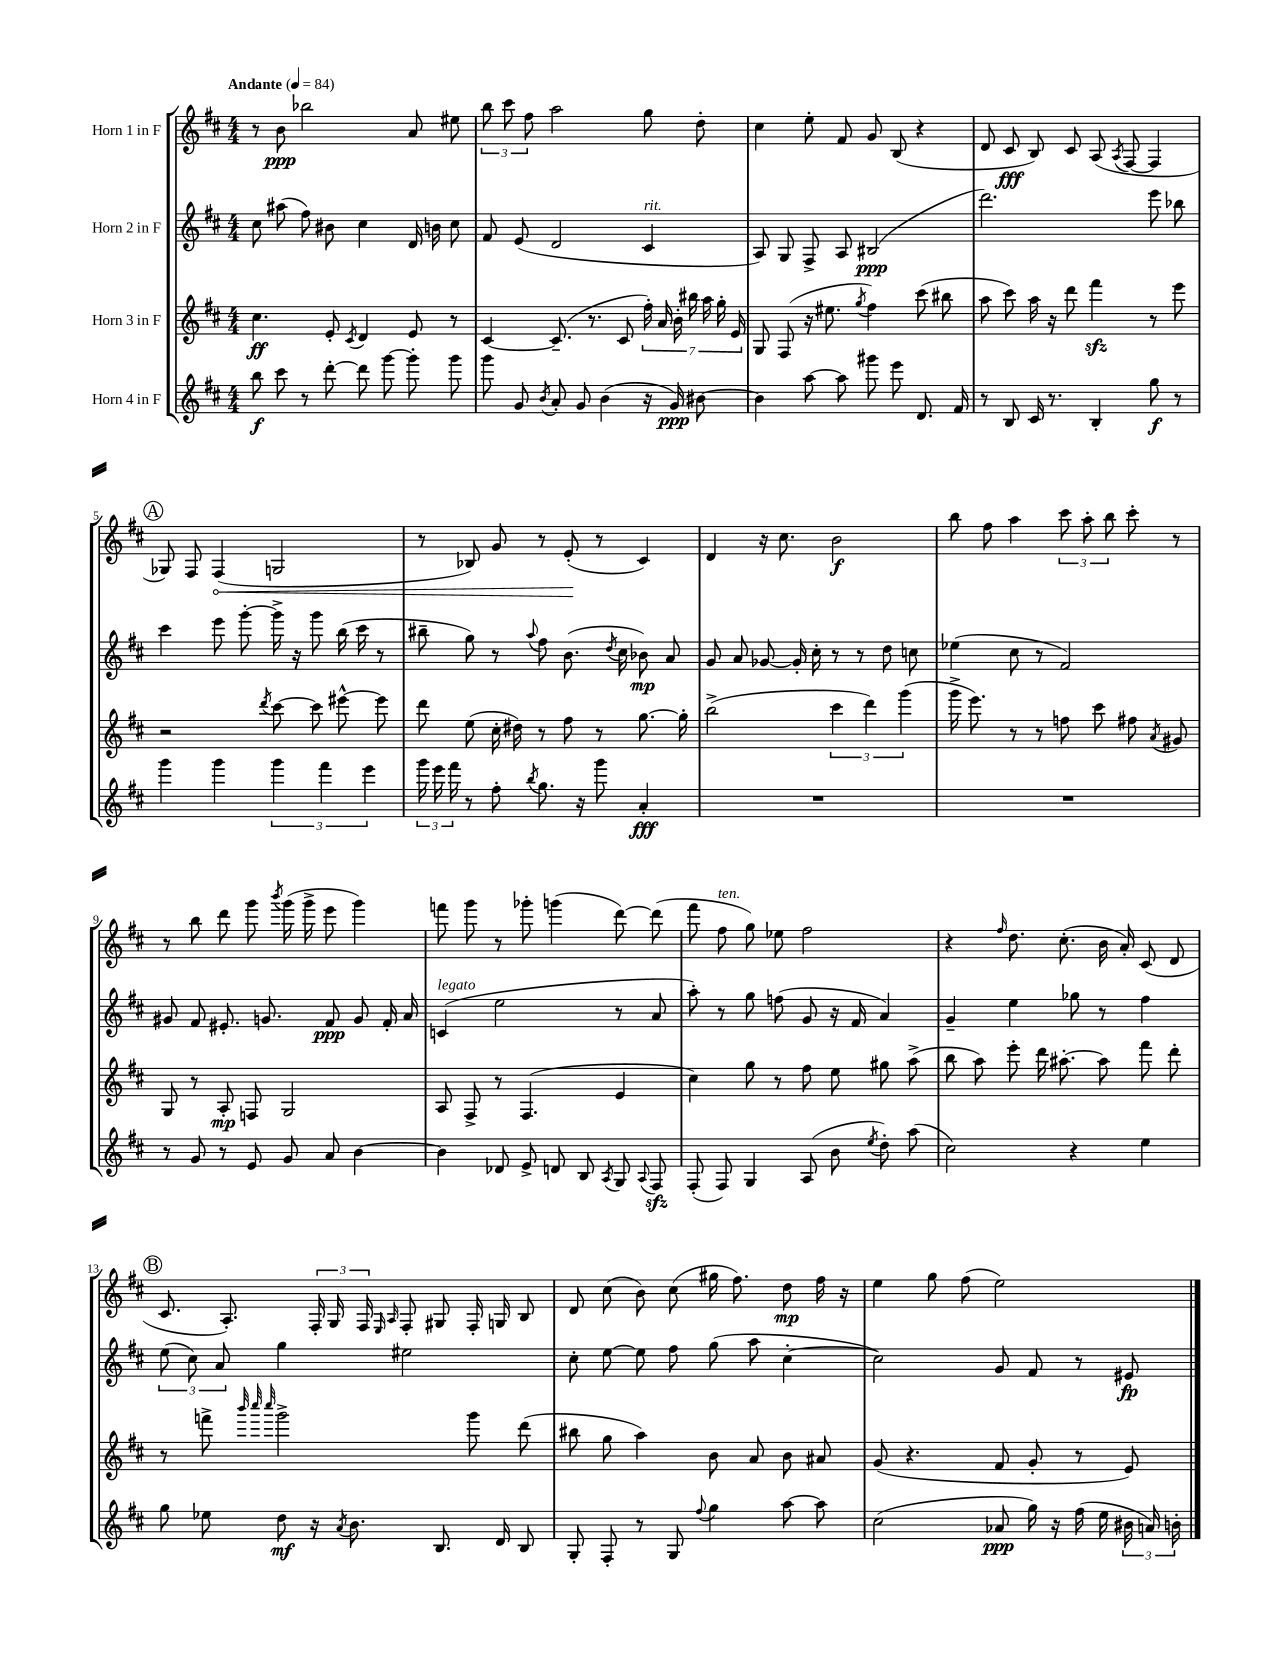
<<
\new StaffGroup <<
\new Staff = "s0" \with { instrumentName = "Horn 1 in F" } {
    \clef treble \key d \major \numericTimeSignature \time 4/4 \tempo "Andante" 4 = 84
    \autoBeamOff r8 b'8\ppp bes''2 a'8 eis''8 |
    \tuplet 3/2 { b''8 cis'''8 fis''8 } a''2 g''8 d''8-. |
    cis''4 e''8-. fis'8 g'8 b8( r4 |
    d'8 cis'8\fff b8) cis'8 a8( \acciaccatura { a8 } fis8~ fis4 |
    \mark \markup { \circle "A" } ges8) fis8 \once \override Hairpin.circled-tip = ##t fis4\<( g2 |
    r8 bes8) g'8 r8 e'8-.\!( r8 cis'4) |
    d'4 r16 cis''8. b'2\f |
    b''8 fis''8 a''4 \tuplet 3/2 { cis'''8 a''8-. b''8 } cis'''8-. r8 |
    r8 b''8 d'''8 g'''8 \acciaccatura { b'''8 } g'''16( g'''16-> e'''8 g'''4) |
    f'''8 g'''8 r8 ges'''8-. g'''4( d'''8~) d'''8( |
    fis'''8 fis''8^\markup { \italic "ten." } g''8) ees''8 fis''2 |
    r4 \grace { fis''16 } d''8. cis''8.-.( b'16 a'16-.) cis'8( d'8 |
    \mark \markup { \circle "B" } cis'8. a8.-.) \tuplet 3/2 { fis16-. g16 fis16 } \grace { e16 a16 } fis8-. gis8 fis16-. g16 b8 |
    d'8 cis''8( b'8) cis''8( gis''16 fis''8.) d''8\mp fis''16 r16 |
    e''4 g''8 fis''8( e''2) \bar "|." |
}
\new Staff = "s1" \with { instrumentName = "Horn 2 in F" } {
    \clef treble \key d \major \numericTimeSignature \time 4/4
    \autoBeamOff cis''8 ais''8( fis''8) bis'8 cis''4 d'16 b'16 cis''8 |
    fis'8 e'8( d'2 cis'4^\markup { \italic "rit." } |
    a8) g8 fis8-> a8 bis2\ppp( |
    d'''2.) e'''8 bes''8 |
    \mark \markup { \circle "A" } cis'''4 e'''8 g'''8~-. g'''16-> r16 g'''8 b''16( cis'''16 r8 |
    bis''8-- g''8) r8 \appoggiatura { a''8 } fis''8 b'8.( \acciaccatura { d''8 } cis''16 bes'8\mp) a'8 |
    g'8 a'8 ges'8~ ges'16-. cis''16-. r8 r8 d''8 c''8 |
    ees''4( cis''8 r8 fis'2) |
    gis'8 fis'8 eis'8.-. g'8. fis'8\ppp g'8 fis'16-. a'16 |
    c'4^\markup { \italic "legato" }( e''2 r8 a'8 |
    a''8-.) r8 g''8 f''8( g'8 r16 fis'16 a'4) |
    g'4-- e''4 ges''8 r8 fis''4 |
    \mark \markup { \circle "B" } \tuplet 3/2 { e''8( cis''8) a'8 } g''4 eis''2 |
    cis''8-. e''8~ e''8 fis''8 g''8( a''8 cis''4~-. |
    cis''2) g'8 fis'8 r8 eis'8\fp \bar "|." |
}
\new Staff = "s2" \with { instrumentName = "Horn 3 in F" } {
    \clef treble \key d \major \numericTimeSignature \time 4/4
    \autoBeamOff cis''4.\ff e'8-. \acciaccatura { cis'8 } d'4 e'8 r8 |
    cis'4~ cis'8.--( r8. cis'8 \tuplet 7/4 { fis''16-.) a'16 b'16-. bis''16 a''16 g''16-. e'16 } |
    g8 fis8( r16 eis''8. \acciaccatura { g''8 } fis''4) cis'''8( bis''8 |
    a''8 cis'''8) a''16 r16 d'''8 fis'''4\sfz r8 e'''8 |
    \mark \markup { \circle "A" } r2 \acciaccatura { d'''8 } cis'''8~ cis'''8 eis'''8~-^ eis'''8 |
    d'''8 e''8( cis''16-. dis''16) r8 fis''8 r8 g''8.~ g''16-. |
    b''2->( \tuplet 3/2 { cis'''4 d'''4) g'''4( } |
    g'''16-> e'''8.) r8 r8 f''8 cis'''8 fis''8 \acciaccatura { a'8 } gis'8 |
    g8 r8 a8-.\mp f8 g2 |
    a8 fis8-> r8 fis4.( e'4 |
    cis''4) g''8 r8 fis''8 e''8 gis''8 a''8->( |
    b''8 a''8) e'''8-. d'''16 ais''8.~-. ais''8 fis'''8 d'''8-. |
    \mark \markup { \circle "B" } r8 f'''8-> \grace { b'''32 cis''''32 cis''''32 } g'''2-> g'''8 d'''8( |
    bis''8 g''8 a''4) b'8 a'8 b'8 ais'8 |
    g'8( r4. fis'8 g'8-. r8 e'8) \bar "|." |
}
\new Staff = "s3" \with { instrumentName = "Horn 4 in F" } {
    \clef treble \key d \major \numericTimeSignature \time 4/4
    \autoBeamOff b''8\f cis'''8 r8 d'''8~-. d'''8 g'''8~ g'''8-. g'''8 |
    g'''8 g'8 \acciaccatura { b'8 } a'8-. g'8 b'4( r16 g'16\ppp) bis'8~ |
    bis'4 a''8~ a''8 gis'''8 e'''8 d'8. fis'16 |
    r8 b8 cis'16 r8. b4-. g''8\f r8 |
    \mark \markup { \circle "A" } g'''4 g'''4 \tuplet 3/2 { g'''4 fis'''4 e'''4 } |
    \tuplet 3/2 { g'''16 e'''16 fis'''16 } r8 fis''8-. \acciaccatura { b''8 } g''8. r16 g'''8 a'4-.\fff |
    R1 |
    R1 |
    r8 g'8 r8 e'8 g'8 a'8 b'4~ |
    b'4 des'8 e'8-> d'8 b8 \acciaccatura { a8 } g8 \appoggiatura { a8 } fis8\sfz |
    fis8-.( fis8) g4 a8( b'8 \acciaccatura { e''8 } d''8-.) a''8( |
    cis''2) r4 e''4 |
    \mark \markup { \circle "B" } g''8 ees''8 d''8\mf r16 \acciaccatura { a'8 } b'8. b8. d'16 b8 |
    g8-. fis8-. r8 g8 \appoggiatura { fis''8 } g''4 a''8~ a''8 |
    cis''2( aes'8\ppp g''16) r16 fis''16( e''16 \tuplet 3/2 { bis'16 a'16) b'16-. } \bar "|." |
}
>>
>>
